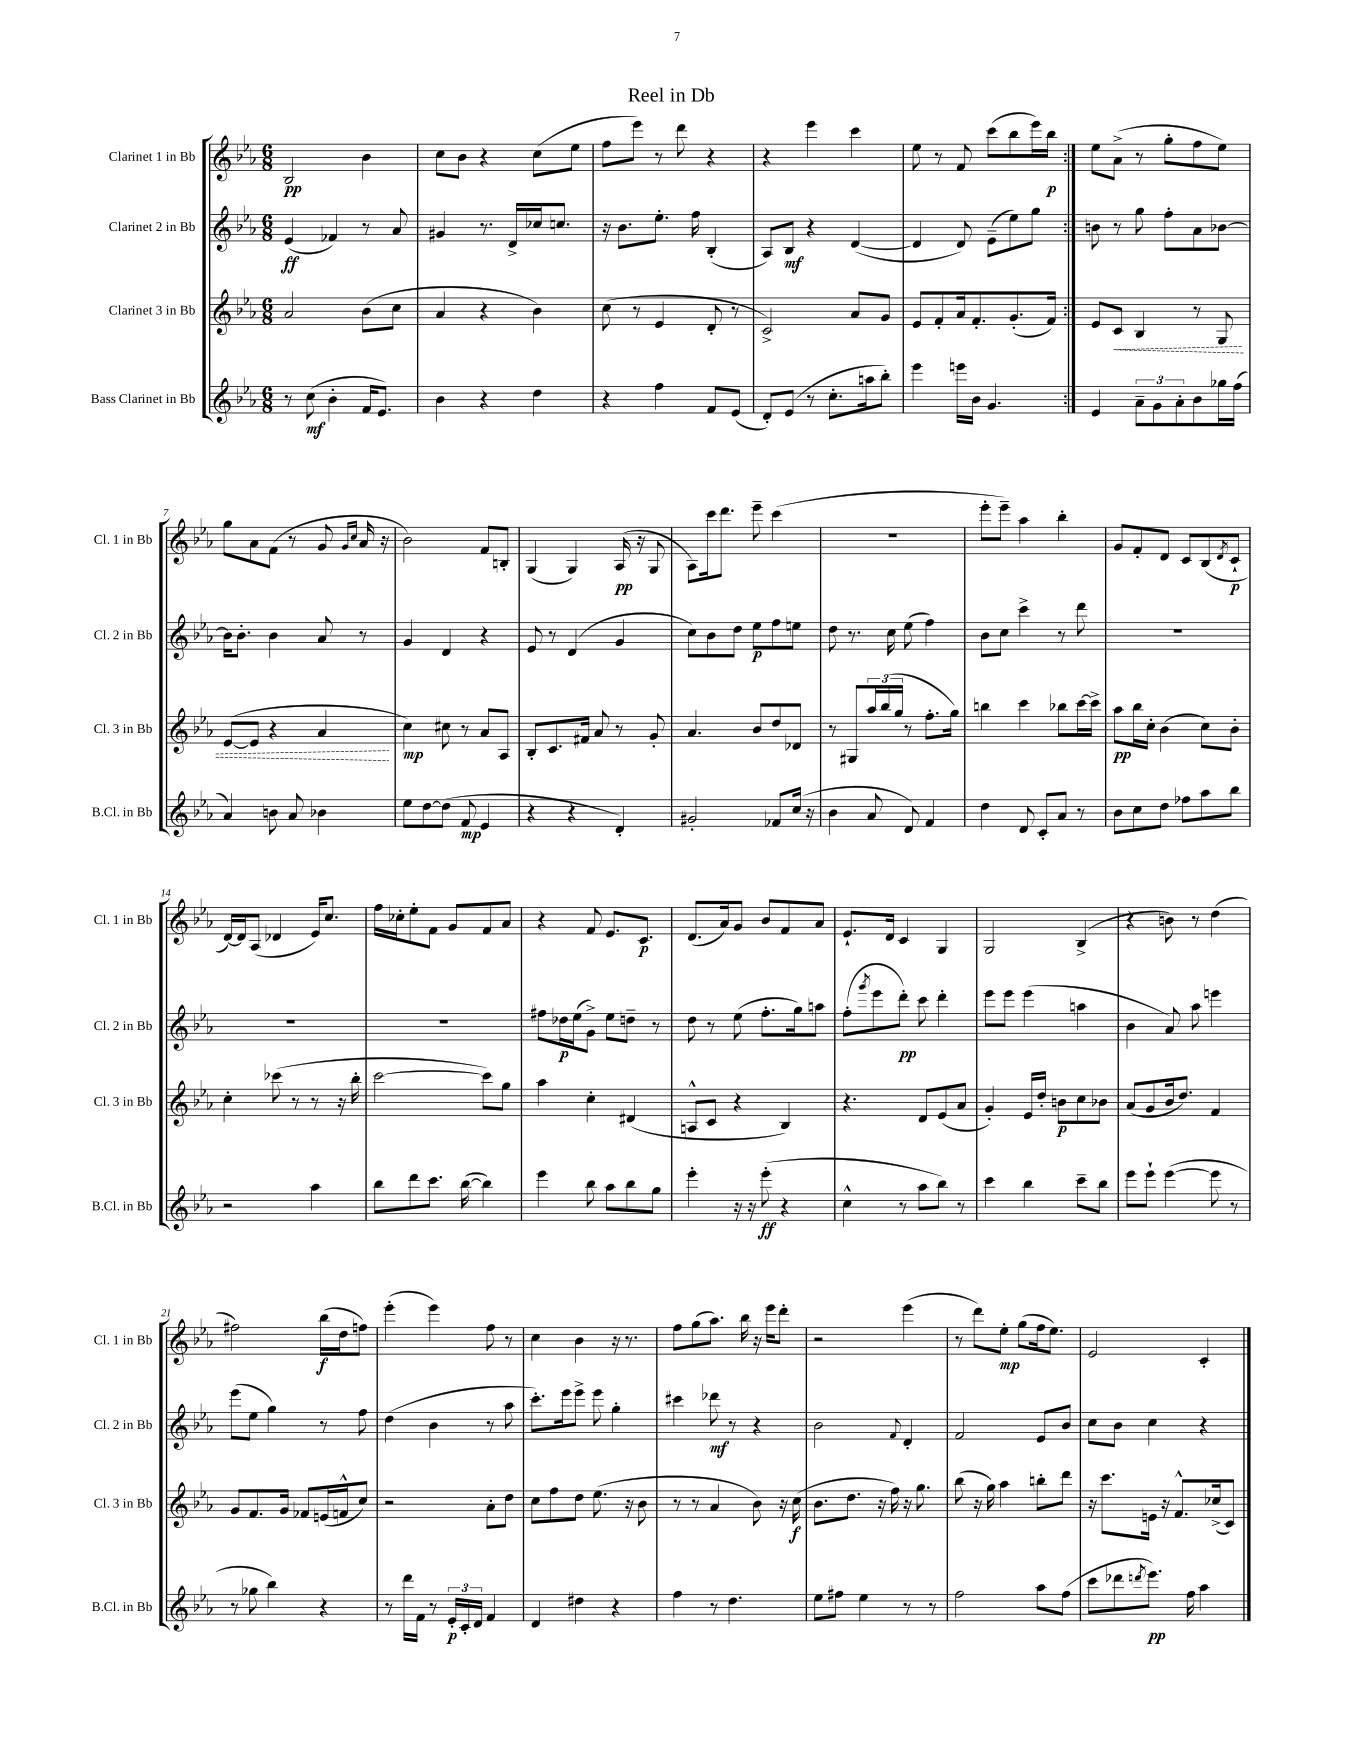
\header { title = "Reel in Db" }
<<
\new StaffGroup <<
\new Staff = "s0" \with { instrumentName = "Clarinet 1 in Bb" shortInstrumentName = "Cl. 1 in Bb" } {
    \clef treble \key ees \major \numericTimeSignature \time 6/8
    \repeat volta 2 { bes2\pp bes'4 |
    c''8 bes'8 r4 c''8( ees''8 |
    f''8 ees'''8) r8 d'''8 r4 |
    r4 ees'''4 c'''4 |
    ees''8 r8 f'8 c'''8( bes''8 ees'''16) bes''16\p | }
    ees''8 aes'8->( r8 g''8-. f''8 ees''8) |
    g''8 aes'8 f'8( r8 g'8 \grace { g'16 c''16 } aes'16 r16 |
    bes'2) f'8 b8-. |
    g4( g4) aes16\pp( r16 g8 |
    aes8) c'''16 d'''8. ees'''8-- c'''4( |
    R2. |
    ees'''8-. ees'''8--) aes''4 bes''4-. |
    g'8 f'8-. d'8 c'8 bes8( \acciaccatura { d'8 } c'8-!\p |
    d'16~) d'16 aes8( des'4 ees'16) c''8. |
    f''16 ces''16-. ees''8-. f'8 g'8 f'8 aes'8 |
    r4 f'8 ees'8. c'8.\p |
    d'8.( aes'16) g'8 bes'8 f'8 aes'8 |
    ees'8.-! d'16 c'4 g4 |
    g2 bes4->( |
    r4 b'8) r8 d''4( |
    fis''2) bes''16\f( d''16 f''8) |
    ees'''4-.( ees'''4) f''8 r8 |
    c''4 bes'4 r16 r8. |
    f''8 g''8( aes''8.) bes''16 r16 ees'''16 d'''8-. |
    r2 ees'''4( |
    r8 d'''8) ees''8-.\mp g''8( f''16 ees''8.) |
    ees'2 c'4-. \bar "|." |
}
\new Staff = "s1" \with { instrumentName = "Clarinet 2 in Bb" shortInstrumentName = "Cl. 2 in Bb" } {
    \clef treble \key ees \major \numericTimeSignature \time 6/8
    \repeat volta 2 { ees'4\ff( fes'4) r8 aes'8 |
    gis'4 r8. d'16-> ces''16 c''8. |
    r16 bes'8. ees''8.-. f''16 bes4-.( |
    aes8) bes8\mf r4 d'4~( |
    d'4 d'8) ees'8--( ees''8) g''8 | }
    b'8 r8 g''8 f''8-. aes'8 bes'8~ |
    bes'16 bes'8.-. bes'4 aes'8 r8 |
    g'4 d'4 r4 |
    ees'8 r8 d'4( g'4 |
    c''8) bes'8 d''8 ees''8\p f''8 e''8 |
    d''8 r8. c''16 ees''8( f''4) |
    bes'8 c''8 c'''4-> r8 d'''8 |
    R2. |
    R2. |
    R2. |
    fis''8 des''16\p ees''16( g'8->) ees''8 d''8-- r8 |
    d''8 r8 ees''8( f''8.-. g''16) a''8 |
    f''8-.( \acciaccatura { g'''8 } ees'''8 d'''8-.\pp) c'''8 d'''4-. |
    ees'''8 ees'''8 ees'''4( a''4 |
    bes'4 aes'8) aes''8 e'''4 |
    ees'''8( ees''8 g''4) r8 f''8 |
    d''4( bes'4 r8 aes''8 |
    c'''8.-.) ees'''16 ees'''8-> ees'''8 g''4-. |
    cis'''4 des'''8\mf r8 r4 |
    bes'2 \appoggiatura { f'8 } d'4-. |
    f'2 ees'8 bes'8 |
    c''8 bes'8 c''4 r4 \bar "|." |
}
\new Staff = "s2" \with { instrumentName = "Clarinet 3 in Bb" shortInstrumentName = "Cl. 3 in Bb" } {
    \clef treble \key ees \major \numericTimeSignature \time 6/8
    \repeat volta 2 { aes'2 bes'8( c''8 |
    aes'4 r4 bes'4) |
    c''8( r8 ees'4 d'8-. r8 |
    c'2->) aes'8 g'8 |
    ees'8 f'8-. aes'16 f'8.-. g'8.-.( f'16) | }
    ees'8 \once \override Hairpin.style = #'dashed-line c'8\< bes4 r8 g8 |
    ees'8~( ees'8 r4 aes'4\! |
    c''4\mp) cis''8 r8 aes'8 aes8 |
    bes8-. c'8. fis'16 aes'8 r8 g'8-. |
    aes'4. bes'8 d''8 des'8 |
    r8 gis8 \tuplet 3/2 { aes''16 bes''16( g''16 } r8 f''8.-. g''16) |
    b''4 c'''4 bes''8 c'''16~ c'''16-> |
    aes''8\pp bes''16 c''16-. bes'4( c''8) bes'8-. |
    c''4-. ces'''8( r8 r8 r16 bes''16-. |
    c'''2~ c'''8) g''8 |
    aes''4 c''4-. dis'4( |
    a8-^ c'8 r4 bes4) |
    r4. d'8 ees'8( aes'8 |
    g'4-.) ees'16 d''16-. b'8\p c''8 bes'8 |
    aes'8( g'8 bes'16 d''8.) f'4 |
    g'8 f'8. g'16 fes'8 e'16( f'16-^ c''8) |
    r2 aes'8-. d''8 |
    c''8 f''8 d''8 ees''8.( r16 bes'8 |
    r8 r8 aes'4 bes'8) r16 c''16\f( |
    bes'8. d''8. r16 f''16) r16 g''8. |
    bes''8( r16 g''16) aes''4 b''8-. d'''8 |
    r16 c'''8. e'16 r16 f'8.-^ ces''16->( c'8) \bar "|." |
}
\new Staff = "s3" \with { instrumentName = "Bass Clarinet in Bb" shortInstrumentName = "B.Cl. in Bb" } {
    \clef treble \key ees \major \numericTimeSignature \time 6/8
    \repeat volta 2 { r8 c''8\mf( bes'4-. f'16 ees'8.) |
    bes'4 r4 d''4 |
    r4 f''4 f'8 ees'8( |
    d'8-.) ees'8( r8 c''8.-. a''16 bes''8-.) |
    ees'''4 e'''16 bes'16 g'4. | }
    ees'4 \tuplet 3/2 { aes'8-- g'8 aes'8-. } bes'8 ges''16 f''16( |
    aes'4) b'8 aes'8 bes'4 |
    ees''8 d''8~ d''8( f'8\mp ees'4 |
    r4 r4 d'4-.) |
    gis'2-. fes'8 c''16( r16 |
    bes'4 aes'8 d'8) f'4 |
    d''4 d'8 c'8-. aes'8 r8 |
    bes'8 c''8 d''8 fes''8 aes''8 bes''8 |
    r2 aes''4 |
    bes''8 d'''8 c'''8. bes''16~( bes''4) |
    ees'''4 bes''8 aes''8 bes''8 g''8 |
    ees'''4-. r16 r16 ees'''8-.\ff( r4 |
    c''4-^ r8 aes''8 bes''8) r8 |
    c'''4 bes''4 c'''8-- bes''8 |
    ees'''8 ees'''8-! ees'''4~( ees'''8 r8 |
    r8 ges''8 bes''4) r4 |
    r8 d'''16 f'16 r8 \tuplet 3/2 { ees'16-.\p c'16-. d'16 } f'4 |
    d'4 dis''4 r4 |
    f''4 r8 d''4. |
    ees''8 fis''8 ees''4 r8 r8 |
    f''2 aes''8 f''8( |
    c'''8 des'''8 \acciaccatura { d'''8 } ees'''8.\pp) f''16 aes''4 \bar "|." |
}
>>
>>
